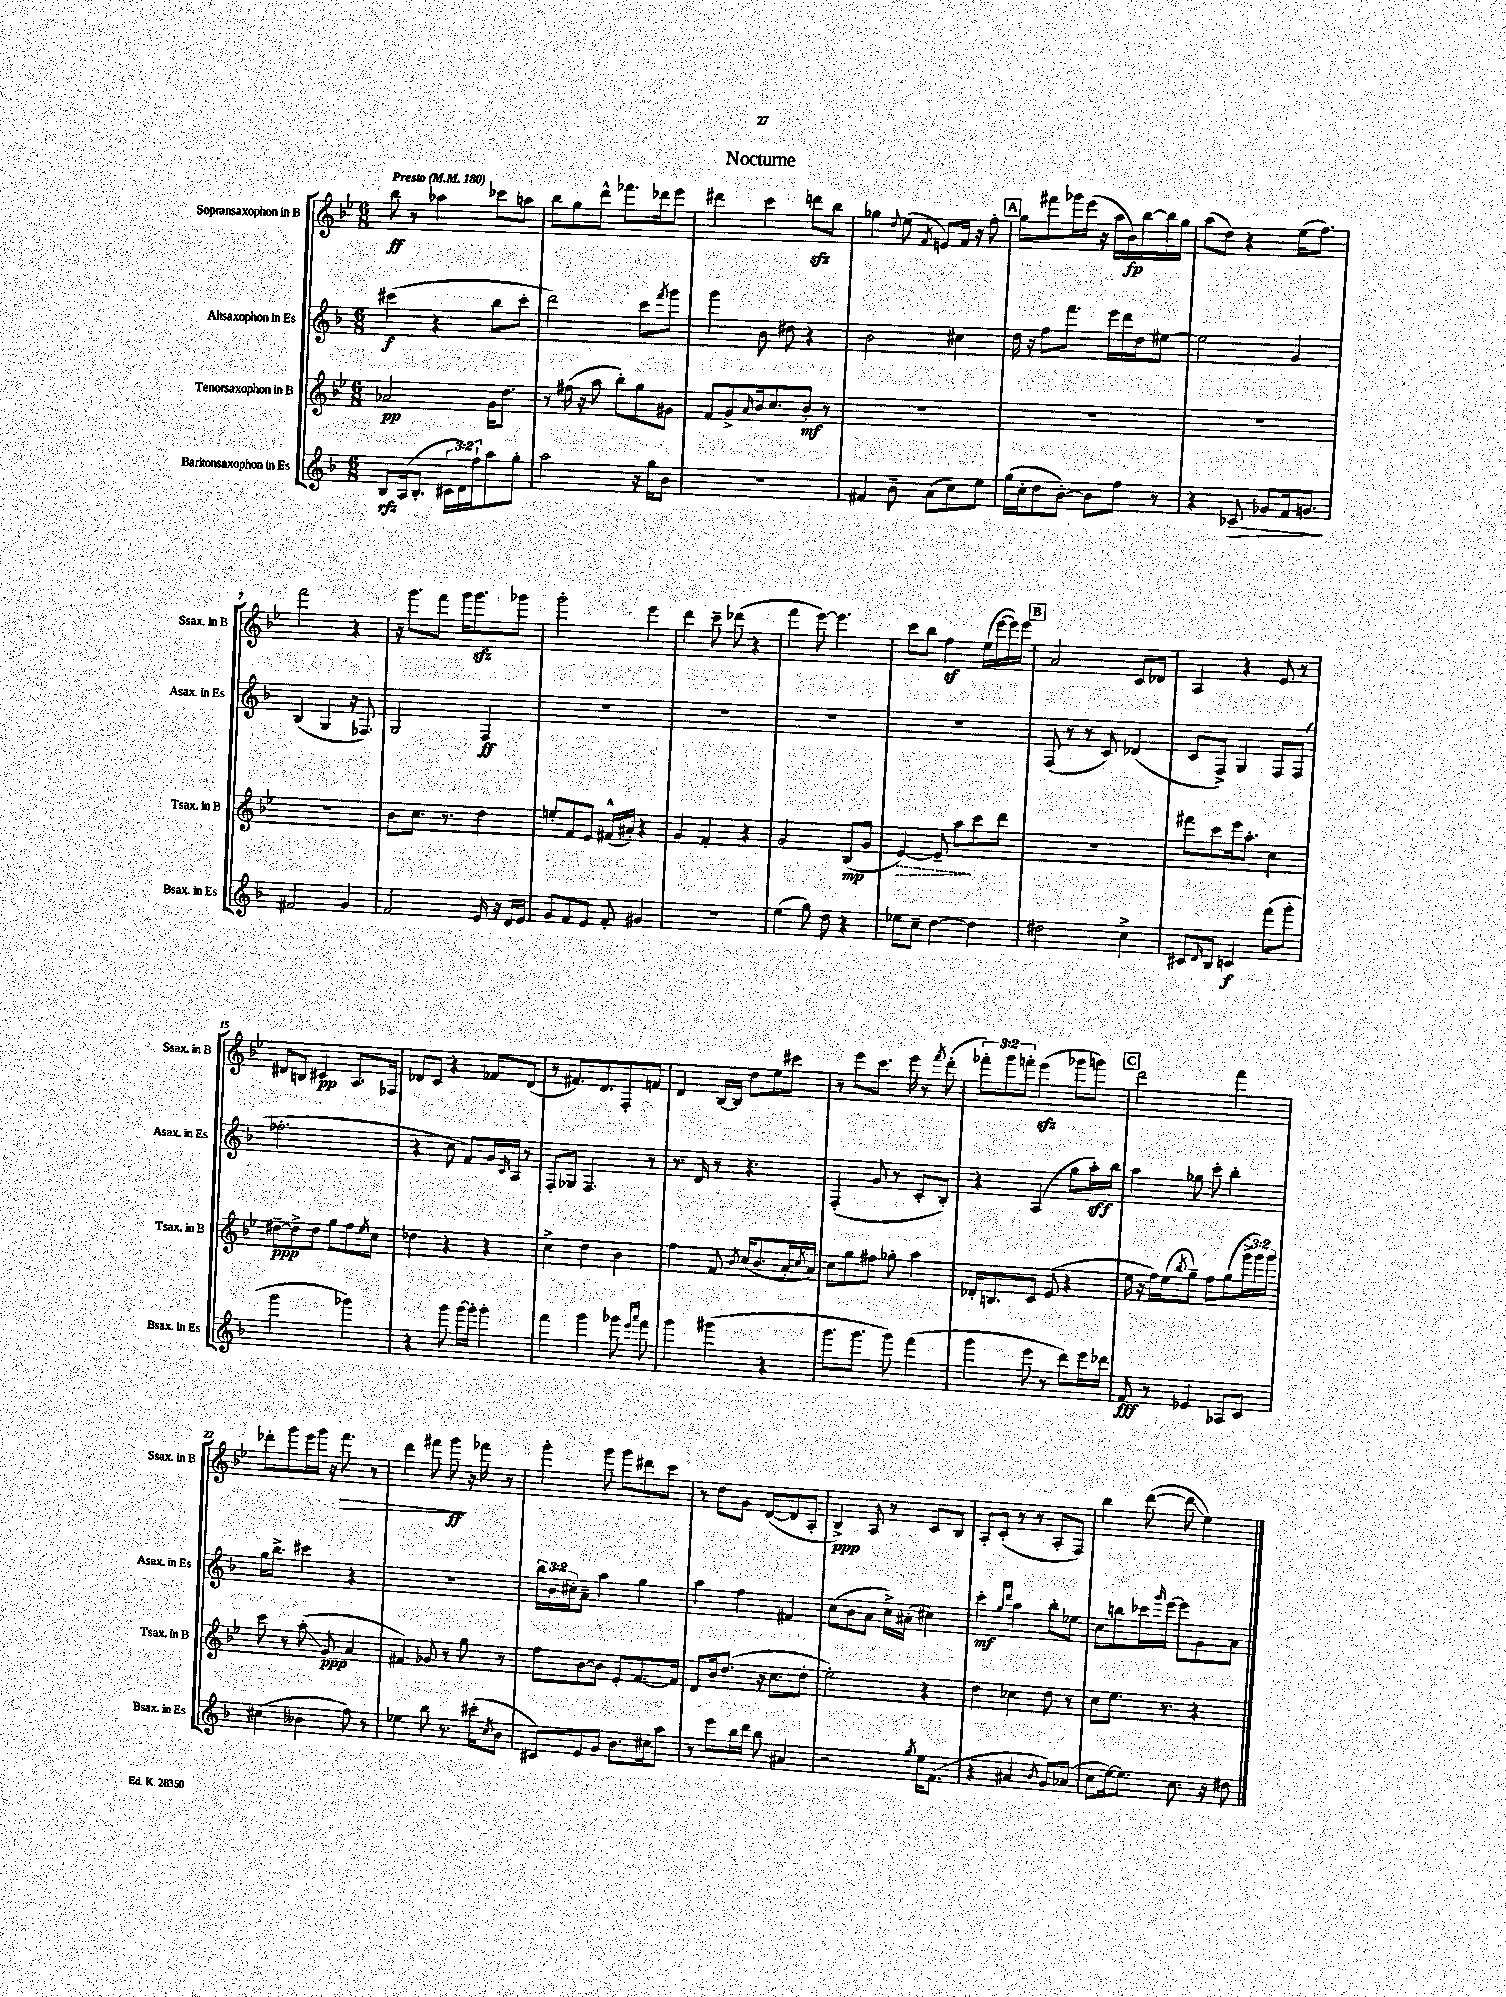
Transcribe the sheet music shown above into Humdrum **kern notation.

**kern	**kern	**kern	**kern
*staff4	*staff3	*staff2	*staff1
*clefG2	*clefG2	*clefG2	*clefG2
*k[b-]	*k[b-e-]	*k[b-]	*k[b-e-]
*M6/8	*M6/8	*M6/8	*M6/8
*MM180	*MM180	*MM180	*MM180
8B-/L	2a-/	(4ccc#\	8bb-\
(16A/k	.	.	8r
8.B-'/J	.	.	.
.	.	4r	4aa-\
24c#\LL	.	.	.
24d\)	.	.	.
24ff`\J	.	.	.
8aa\	16g\LK	8bb-\L	8ccc-\L
.	8.dd\J	.	.
8gg'\J	.	8ccc#'\J	8aa\J
=	=	=	=
2aa\	8r	2ddd\)	8bb-\L
.	(16ff#\	.	8gg\
.	16r	.	.
.	8aa\	.	8ddd^^\J
.	8bb-'\L)	.	8.fff-\L
16r	8gg\	8ccc\L	.
16gg\LK	.	.	16ddd-\k
.	.	8qfff/	.
8b-\J	8g#\J	8ggg\J	8eee-\J
=	=	=	=
2.r	8f/L	4ggg\	4ddd#\
.	8g^/	.	.
.	16qqa/	.	.
.	16b-/k	8b-\	4ccc\
.	8.cc/	.	.
.	.	8dd#\	.
.	8b-'/J	4r	8ddd\L
.	8r	.	8bb-\J
=	=	=	=
4f#/	2.r	2b-\	4gg-\
.	.	.	8qqdd/
8b-~\	.	.	(8ee-\
.	.	.	8qf/
(8a\L	.	.	8e/L)
8cc\)	.	4cc#\	16f/Jk
.	.	.	16r
8ee\J	.	.	8ff'\
=	=	=	=
(16gg\LL	2.r	16dd\	8gg\L
16cc'\J	.	16r	.
8dd\	.	8ff\L	8fff#\
[8b-'\J)	.	8.fff\J	16ggg-\L
.	.	.	(16eee-\JJ
8b-\]L	.	.	16r
.	.	16eee\LL	16aa\LL
8ff\J	.	16ddd\	16b-\)
.	.	16dd\J	[16bb-\
8r	.	[8ee#\J	16bb-\]
.	.	.	16gg\JJ
=	=	=	=
4r	2.r	2ee#\]	(8aa\L
.	.	.	8dd\J)
8c-/	.	.	4r
8g-/L	.	.	.
16f/k	.	4g/	(16ee-\LK
8.g/J	.	.	8.ff\J)
=	=	=	=
2f#/	2.r	(4B-/	2fff\
.	.	4G/	.
4g/	.	16r	4r
.	.	8.F-/)	.
=	=	=	=
2f/	8b-\L	2G/	16r
.	.	.	8.ggg\L
.	8.cc\J	.	.
.	.	.	8fff\J
.	8.r	.	.
.	.	.	16ggg\LK
.	.	.	8.ggg\
16e/	4dd\	4F/	.
16r	.	.	.
16d/LL	.	.	8ggg-\J
16e/JJ	.	.	.
=	=	=	=
8g/L	8ee'/L	2.r	2ggg'\
8f/	8f/	.	.
8e/J	8e-/J	.	.
8f'/	(16f#^^/LL	.	.
.	16a#'/JJ)	.	.
4g#/	4r	.	4eee-\
=	=	=	=
2.r	4g/	2.r	4ddd\
.	4f'/	.	8ccc~\
.	.	.	(8ddd-\
.	4r	.	4r
=	=	=	=
(4ee\	2g/	2.r	4fff\
8gg\)	.	.	[8eee-\)
8dd\	.	.	4.eee-\]
4r	(8B-/L	.	.
.	8g/J	.	.
=	=	=	=
8ee-\L	[4e-/)	2.r	8ccc\L
8cc~\J	.	.	8bb-\J
[4dd\	8e-~/]	.	4ff\
.	8aa\L	.	.
4dd\]	8ccc\	.	(16ee-\LL
.	.	.	[16eee-\
.	8ddd\J	.	16eee-\])
.	.	.	16eee-\JJ
=	=	=	=
2dd#\	2.r	(8F/	2a/
.	.	8r	.
.	.	8r	.
.	.	8c/)	.
4cc^\	.	(4d-/	8c/L
.	.	.	8d-/J
=	=	=	=
8c#/L	8fff#\L	8c/L	4A/
16qqd/	.	.	.
8B-/J	8ccc\	8F^/J)	.
4c/	16eee-\k	4G/	4r
.	8.aa'\J	.	.
(8fff\L	4cc\	8F/L	8e-/
8ggg'\J	.	(8F/J	8r
=	=	=	=
2ggg\	[8dd#~\L	2.ff-'\	8d#/L
.	8dd#^\]	.	8B/J
.	8dd#\J	.	4c#/
.	8gg\L	.	.
4ggg-\)	8ff\	.	8.A/L
.	8qee-/	.	.
.	8cc\J	.	.
.	.	.	16F-/Jk
=	=	=	=
4r	4dd-\	4r	8d-/L
.	.	.	8c/J
8ggg\	4r	8cc\	4r
[16ggg\LL	.	8f/L)	.
16ggg'\]JJ	.	.	.
4ggg'\	4r	16g/L	8f-/L
.	.	16qqc/	.
.	.	16A/JJ	.
.	.	8r	(8d-/J
=	=	=	=
4fff\	4cc^\	8F'/L	8r
.	.	8G-/J	8.f#/L)
4ggg\	4dd\	4.F/	.
.	.	.	8.d/
8ggg-\	4b-\	.	8F'/
16qqeee/LL	.	.	.
16qqaaa/JJ	.	.	.
8fff\	.	8r	8f/J
=	=	=	=
4ggg\	4ff\	8.r	4d/
.	.	16d/	.
(4ggg#\	8f/	8r	[16B-/LL
.	.	.	16B-/]JJ
.	8qb-/	.	.
.	(16cc/LK	4.r	8dd\L
.	8.b-/	.	.
4r	.	.	8ee-\
.	16a'/L	.	8ccc#\J
.	8qcc/	.	.
.	16a/JJ)	.	.
=	=	=	=
8.ggg\L	8cc\L	(4F'/	8r
.	8gg\	.	8eee-\L
8.ggg\J	.	.	.
.	8ff#\J	8g/	8.ccc\J
8ggg\)	8gg-'\	8r	.
.	.	.	16eee-\
(4fff\	4aa\	8c'/L	8r
.	.	.	8qfff/
.	.	8B-'/J)	(8ddd'\
=	=	=	=
4ggg\	16d-'/LK	4r	12fff-'\L)
.	8.B/	.	.
.	.	.	12ggg\
.	.	.	12fff'\J
8eee\	8c/J	(4A/	(4eee-\
8r	(8e-/	.	.
8ddd\L)	4r	8gg\L	8ggg-\L
16eee\L	.	16aa'\L)	8ggg\J)
16ddd-\JJ	.	16bb-\JJ	.
=	=	=	=
8f/	16ee-\	4aa\	2ddd\
.	16r	.	.
8r	16ff\LL)	.	.
.	(16ee-\J	.	.
.	8qbb-/	.	.
4e-/	8gg~\J)	8gg-\	.
.	8ff\L	8ccc'\	.
8A-/L	(8gg\	4bb-'\	4fff\
8c/J	24ggg^\L	.	.
.	24ggg\)	.	.
.	24ggg\JJ	.	.
=	=	=	=
(4cc#\	8ccc\	16gg\LK	8ddd-'\L
.	.	8.bb-^\J	.
.	8r	.	8ggg\
4b--\	(8aa'\	4ccc#\	16eee-\L
.	.	.	16ggg\JJ
.	8g/	.	16r
.	.	.	8.fff\
8ff\)	4a/	4r	.
8r	.	.	8r
=	=	=	=
4ee-\	4f#/)	2.r	4ddd\
8bb-\	8g-/	.	8fff#\
8.r	8r	.	8ggg\
.	8gg\	.	16r
(16ccc#'\LK	.	.	16fff-\
8qcc/	.	.	.
8b-\J	8r	.	8r
=	=	=	=
8c#/L)	8ff\L	24bb-\LL	4ggg'\
.	.	24b-\	.
.	.	24cc#'\J	.
8e/	[8b-\	8a~\J	.
8g/J	8b-\]J	4aa\	8ggg\
8.b-\L	8e-'/L	.	8ggg\L
.	[8.f/	4gg\	8ddd#\
16cc#\k	.	.	.
8aa\J	.	.	8ccc\J
.	16f/]Jk	.	.
=	=	=	=
8r	8d/L	4aa\	8r
8eee\L	16b-/k	.	8dd\L
.	(8.dd/J	.	.
16bb-\L	.	4ff\	8g\J
16ddd\JJ	.	.	.
8bb-\	16r	.	([8d/L
.	8.cc\L	.	.
4a#/	.	4f#/	8d/]
.	8dd'\J	.	8A'/J
=	=	=	=
2r	2ee-'\)	(8cc\L	4B-^/)
.	.	8b-\	.
.	.	8a\J	8A/
.	.	16cc^\LL)	8r
.	.	(16a#'\JJ	.
8qgg/	.	.	.
16ee\LK	4r	4cc#\)	8c/L
(8.f\J	.	.	.
.	.	.	8B-/J
=	=	=	=
4r	4dd\	4ccc'\	8A'/L
.	.	.	(8c'/J
.	.	16qqgg/LL	.
.	.	16qqddd/JJ	.
4a#/	4cc-\	4aa\	8r
.	.	.	8r
8qb-/	.	.	.
8g/L)	8dd\	8bb-'\L	8A'/L
(8a-/J	8r	8ee-\J	8F/J)
=	=	=	=
8cc\L	8cc\L	8cc\L	4bb-\
[16ee\k)	8.ee-\J	8bb\	.
8.ee\]J	.	.	.
.	.	16ccc-\L	([8ddd\
.	.	16qqggg/	.
.	8.r	[16eee\JJ	.
8.cc\	.	8eee\]L	8ddd\]
.	4r	8g\	4ee-\)
16r	.	.	.
8dd#\	.	8a\J	.
==	==	==	==
*-	*-	*-	*-
